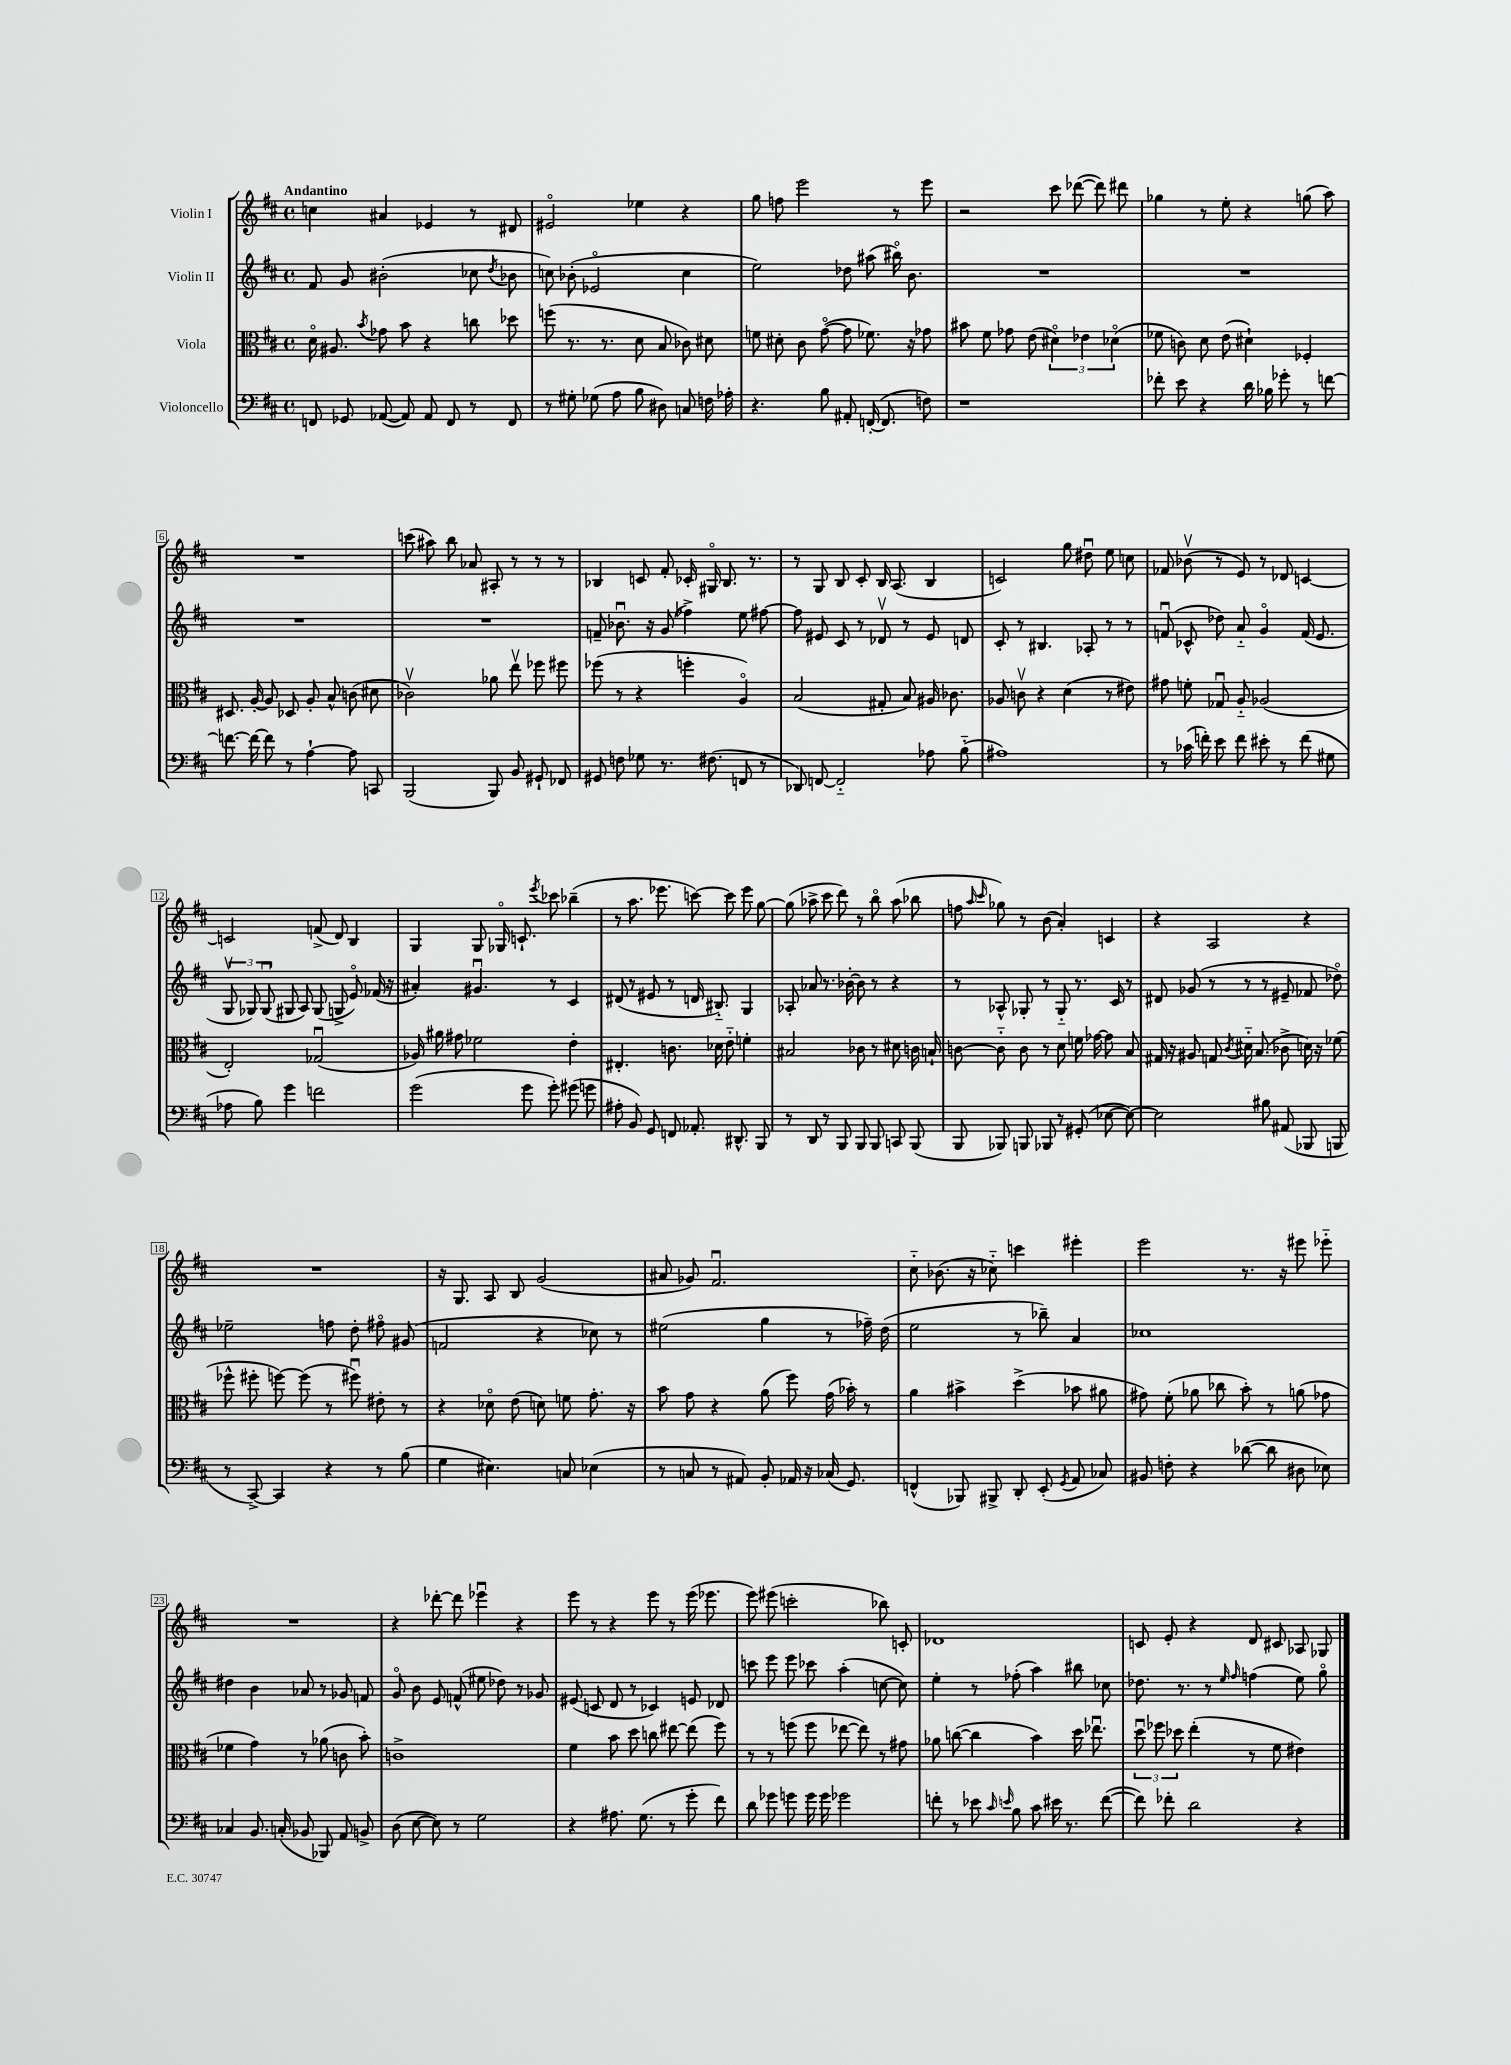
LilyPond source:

<<
\new StaffGroup <<
\new Staff = "s0" \with { instrumentName = "Violin I" } {
    \clef treble \key d \major \defaultTimeSignature \time 4/4 \tempo "Andantino"
    \autoBeamOff c''4 ais'4 ees'4 r8 dis'8 |
    eis'2\flageolet ees''4 r4 |
    g''8 f''8 e'''2 r8 e'''8 |
    r2 cis'''8 des'''8~( des'''8) dis'''8 |
    ges''4 r8 e''8-. r4 g''8( a''8) |
    R1 |
    c'''8( ais''8) b''8 aes'8 ais8-. r8 r8 r8 |
    bes4 c'8 fis'8-. ces'16-. gis16\flageolet bes8. r8. |
    r8 g8 b8 cis'8-. b16 a8.( b4 |
    c'2) g''8 dis''8\downbow e''8 c''8 |
    fes'8 bes'8\upbow( r8 e'8) r8 des'8 c'4~ |
    c'2 f'8->( d'8) b4 |
    g4 g8 ges16\flageolet c'8.-! \acciaccatura { e'''8 } ces'''8 bes''4--( |
    r8 a''8. ees'''8. c'''8~) c'''8 ees'''8 g''8~ |
    g''8( aes''8-> cis'''8 d'''8) r8 b''8\flageolet aes''8( bes''8 |
    f''8 \grace { a''16 cis'''16 } ges''8) r8 b'8( a'4-.) c'4 |
    r4 a2 r4 |
    R1 |
    r16 g8. a8 b8 g'2( |
    ais'8 ges'8) fis'2.\downbow |
    cis''8-_ bes'8.( r16 ces''8-_) c'''4 eis'''4-. |
    e'''2 r8. r16 eis'''8 ees'''8-_ |
    R1 |
    r4 des'''8~-. des'''8 ees'''4\downbow r4 |
    e'''8 r8 r4 e'''8 r8 e'''16( ees'''8. |
    e'''8) eis'''8( c'''2-. bes''8) c'8-. |
    des'1 |
    c'8 e'8-. r4 d'8 cis'8 aes8 ges8 \bar "|." |
}
\new Staff = "s1" \with { instrumentName = "Violin II" } {
    \clef treble \key d \major \defaultTimeSignature \time 4/4
    \autoBeamOff fis'8 g'8 bis'2-.( ces''8 \acciaccatura { d''8 } bes'8 |
    c''8) bes'8-.( ees'2\flageolet c''4 |
    e''2) des''8 ais''8( bis''16\flageolet) b'8. |
    R1 |
    R1 |
    R1 |
    R1 |
    f'8-- bes'8.\downbow r16 g'8( fes''4->) e''8 fis''8~ |
    fis''8 eis'8 cis'8 r8 des'8\upbow r8 eis'8 d'8 |
    cis'8-. r8 bis4. aes8-. r8 r8 |
    f'8\downbow( ces'8-^ des''8) a'8-_ g'4\flageolet f'16( e'8. |
    \tuplet 3/2 { g8\upbow ges8) ges8\downbow( } gis8 a8) gis8( g8-> e'8\flageolet) fes'16( r16 |
    ais'4-.) gis'4.\downbow r8 cis'4 |
    dis'8( r8 eis'8 r8 d'16 bis8.-_) g4 |
    aes8-. aes'8 r8. bes'16~-. bes'8 r8 r4 |
    r8 aes8-^ ges8-. r8 ges8-_ r8. cis'16 r8 |
    dis'8 ges'8( r8 r8 r8 eis'8-- fes'8 des''8\flageolet) |
    ees''2-- f''8 d''8-. fis''8\flageolet gis'8( |
    f'2 r4 ces''8) r8 |
    eis''2( g''4 r8 fes''16--) d''16( |
    e''2 r8 bes''8--) a'4 |
    ces''1 |
    dis''4 b'4 aes'8 r8 ges'8 f'8 |
    g'8\flageolet b'8 e'8 f'8-^( eis''8 des''8) r8 ges'8 |
    eis'8( c'8 d'8 r8 ces'4) e'8 des'8 |
    c'''8 e'''8 e'''8 ces'''8 a''4-.( c''8~ c''8) |
    e''4-. r8 fes''8-.( a''4) bis''8 ces''8 |
    des''8. r8. r8 \grace { e''16 fis''16 } f''4( e''8) g''8\flageolet \bar "|." |
}
\new Staff = "s2" \with { instrumentName = "Viola" } {
    \clef alto \key d \major \defaultTimeSignature \time 4/4
    \autoBeamOff d'16\flageolet ais8. \acciaccatura { b'8 } ges'8 b'8 r4 c''8 des''8 |
    f''8( r8. r8. d'8 b8 ces'8) dis'8 |
    f'8 dis'8-. cis'8 g'8~\flageolet( g'8 fes'8.) r16 ges'8 |
    bis'8 fis'8 ges'8 e'8( \tuplet 3/2 { dis'4\flageolet) ees'4 des'4\flageolet( } |
    fes'8 c'8) d'8 e'8( dis'4-!) fes4-. |
    dis8. a16~-. a8 des8 a8-. b8-^ c'8( dis'8 |
    ces'2\upbow) aes'8 e''8\upbow fes''8 fis''8 |
    fes''8( r8 r4 f''4-. a4\flageolet) |
    b2( gis8-. b8) ais16 ces'8. |
    aes8 c'8\upbow r4 d'4( r8 eis'8) |
    gis'8 f'8-. ges8\downbow a8-_ aes2( |
    e2-.) ges2\downbow( |
    aes16) ais'16 gis'8 fes'2 e'4-. |
    eis4.-. c'8. des'16 e'8-_ f'4-. |
    bis2 ces'8 r8 dis'8 c'16 b16-! |
    c'8~ c'8-_ c'8 r8 d'8 f'16 ges'16~ ges'8 b8 |
    gis16 r16 ais8 g8 \acciaccatura { cis'8 } dis'16-_ b8.( ces'8-> d'16) r16 fes'8( |
    fes''8-^ fis''8-. f''8~) f''8( r8 fis''8\downbow) eis'8-. r8 |
    r4 des'8\flageolet e'8( d'8) f'8 g'8.-. r16 |
    b'8 g'8 r4 a'8( fis''8) g'16( bes'16-.) r8 |
    a'4 bis'4-> d''4->( bes'8 ais'8 |
    gis'8) fis'8-.( aes'8 ces''8 b'8-.) r8 a'8( ges'8 |
    fes'4 g'4) r8 aes'8( c'8 b'8-.) |
    c'1-> |
    fis'4 b'8 d''8 c''8 eis''8~ eis''8( fis''8) |
    r8 r8 f''8( f''8 ees''8~ ees''8) r8 gis'8 |
    aes'8 c''8~( c''4 b'4) d''16 ees''8.\downbow |
    \tuplet 3/2 { d''8\downbow fes''8 des''8 } e''4-.( r8 fis'8 eis'4) \bar "|." |
}
\new Staff = "s3" \with { instrumentName = "Violoncello" } {
    \clef bass \key d \major \defaultTimeSignature \time 4/4
    \autoBeamOff f,8 ges,8 aes,8~( aes,8) aes,8 f,8 r8 f,8 |
    r8 gis8-. ges8( a8 b8 dis8) c8 f16 aes16-. |
    r4. b8 ais,8-. f,16~-.( f,8. f8) |
    r1 |
    fes'8-. e'8 r4 d'16 bes16 ges'8-. r8 f'8~ |
    f'8.~ f'16~ f'8 r8 a4~-! a8 c,8 |
    b,,2( b,,8) b,8 gis,8-! fes,8 |
    gis,8 f8 ges8 r8. fis8.( f,8 r8 |
    des,8) f,8~ f,2-_ aes8 b8-_( |
    ais1) |
    r8 ces'16( f'16-.) e'8 f'8 eis'8-. r8 f'8( gis8 |
    aes8 b8) g'4 f'2 |
    g'2( g'8 g'8-.) gis'8( g'8 |
    ais8-. b,8) g,8 f,8 aes,8.-. dis,8.-^ b,,8 |
    r8 d,8 r8 b,,8 b,,8 b,,8 c,8 b,,8( |
    b,,8 bes,,8) b,,8 bes,,8 r8 gis,8-.( ees8~ ees8~) |
    ees2 bis8 ais,8( bes,,8 b,,8 |
    r8 cis,8~->) cis,4 r4 r8 b8( |
    g4 eis4.) c8 ees4( |
    r8 c8 r8 ais,8) b,8-. aes,16 r16 ces16( g,8.) |
    f,4-^( bes,,8) bis,,8-> d,8-. e,8-.( \acciaccatura { g,8 } a,8 ces8) |
    bis,8 f8-. r4 des'8~( des'8 dis8 ees8) |
    ces4 b,8. c16-.( bes,8 bes,,8) a,8 b,8-> |
    d8( e8~ e8) r8 g2 |
    r4 ais8. g8.( r8 g'8-. fis'8) |
    d'8 ges'8 g'8 g'16 g'16 ges'2 |
    f'8-. r8 ees'8 \grace { cis'16 e'16 } b8 cis'8 eis'16 r8. f'8~( |
    f'8) fes'8-. d'2 r4 \bar "|." |
}
>>
>>
\layout { \context { \Score \override BarNumber.stencil = #(make-stencil-boxer 0.1 0.3 ly:text-interface::print) } }
